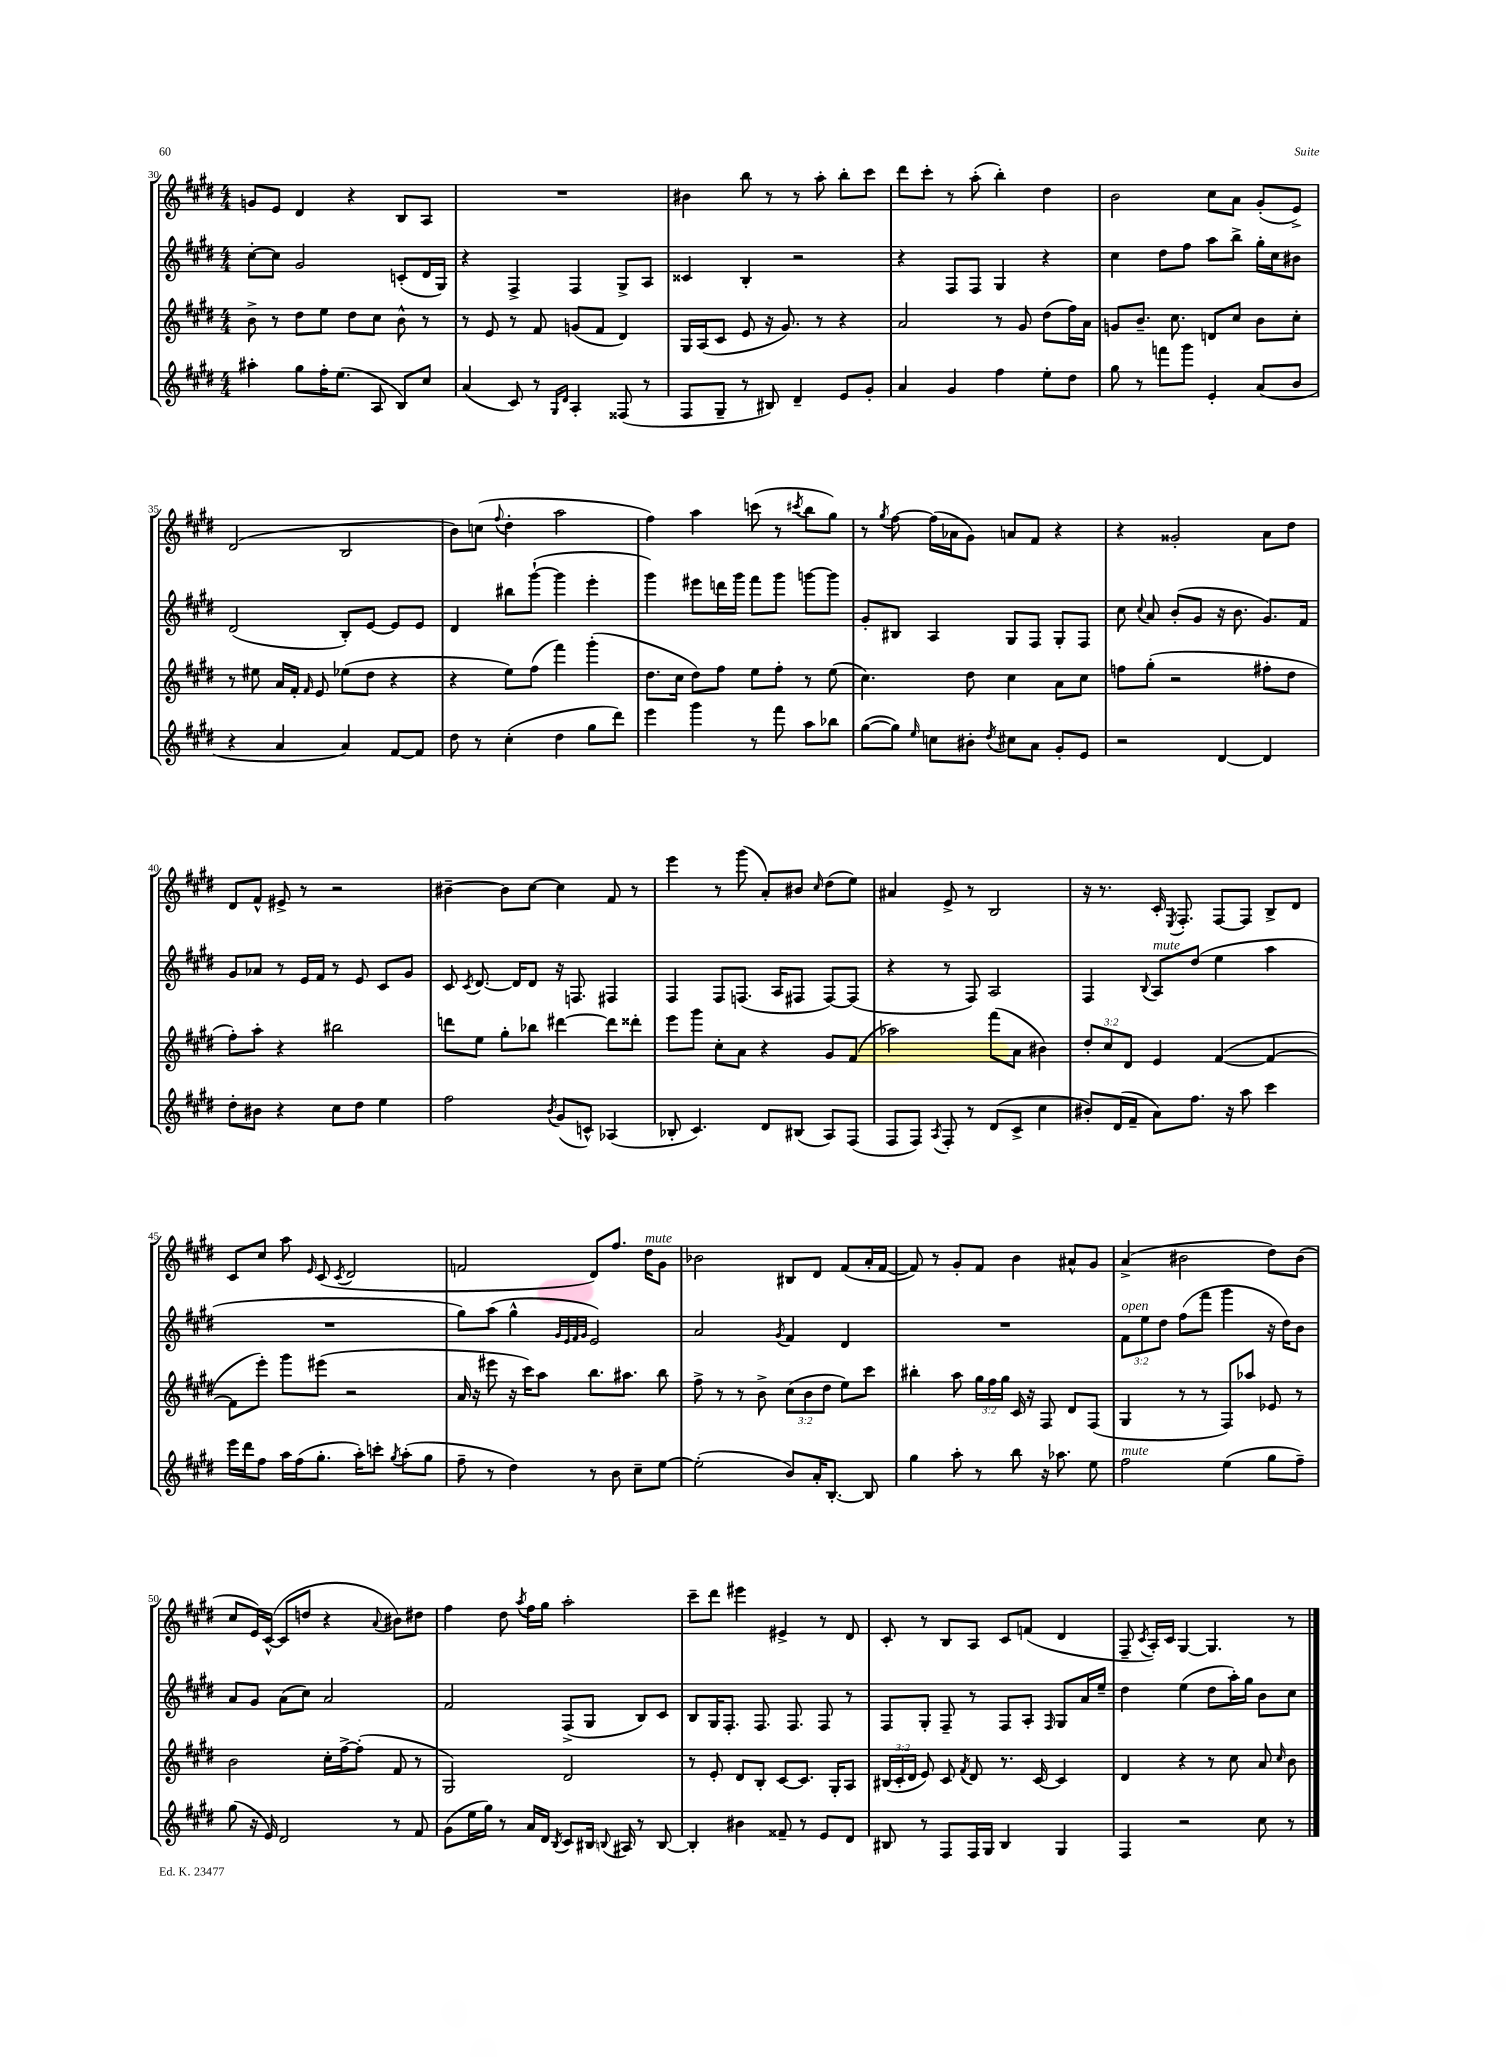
<<
\new StaffGroup <<
\new Staff = "s0" {
    \clef treble \key e \major \numericTimeSignature \time 4/4
    \autoBeamOff g'8[ e'8] dis'4 r4 b8[ a8] |
    R1 |
    bis'4 b''8 r8 r8 a''8-. b''8[-. cis'''8] |
    dis'''8[ cis'''8]-. r8 a''8-.( b''4-.) dis''4 |
    b'2 cis''8[ a'8] gis'8[-.( e'8]->) |
    dis'2( b2 |
    b'8[) c''8]( \appoggiatura { fis''8 } dis''4-. a''2 |
    fis''4) a''4 c'''8( r8 \acciaccatura { cis'''8 } b''8[ gis''8]) |
    r8 \acciaccatura { gis''8 } fis''8~ fis''16[( aes'16 gis'8]) a'8[ fis'8] r4 |
    r4 gisis'2-. a'8[ dis''8] |
    dis'8[ fis'8]-^ eis'8-> r8 r2 |
    bis'4~-- bis'8[ cis''8]~ cis''4 fis'8 r8 |
    e'''4 r8 gis'''8( a'8[-.) bis'8] \grace { cis''16 } dis''8[( e''8]) |
    ais'4 e'8-> r8 b2 |
    r16 r8. cis'16-. \acciaccatura { e8 } fis8.-. fis8[~ fis8] b8[-> dis'8] |
    cis'8[ cis''8] a''8 \grace { e'16 } cis'8( \acciaccatura { cis'8 } dis'2 |
    f'2 dis'8[) fis''8.] dis''16[^\markup { \italic "mute" } gis'8] |
    bes'2 bis8[ dis'8] fis'8[( a'16-. fis'16]~ |
    fis'8) r8 gis'8[-. fis'8] b'4 ais'8[-^ gis'8] |
    a'4->( bis'2 dis''8[) bis'8]( |
    cis''8[ e'16) cis'16]~-^( cis'8[ d''8] r4 \appoggiatura { a'8 } bis'8[) dis''8] |
    fis''4 dis''8 \acciaccatura { a''8 } fis''16[ gis''16] a''2-. |
    cis'''8[-- dis'''8] eis'''4 eis'4-> r8 dis'8 |
    cis'8-. r8 b8[ a8] cis'8[ f'8]( dis'4 |
    fis8-- \acciaccatura { cis'8 } a16[-.) cis'16] gis4~ gis4. r8 \bar "|." |
}
\new Staff = "s1" {
    \clef treble \key e \major \numericTimeSignature \time 4/4 \override Staff.TupletNumber.text = #tuplet-number::calc-fraction-text
    \autoBeamOff cis''8[~-. cis''8] gis'2 c'8[-.( dis'16 gis16]) |
    r4 fis4-> fis4 gis8[-> a8] |
    cisis'4 b4-. r2 |
    r4 fis8[ fis8] gis4 r4 |
    cis''4 dis''8[ fis''8] a''8[ b''8]-> gis''16[-. cis''16 bis'8] |
    dis'2( b8[-.) e'8]~ e'8[ e'8] |
    dis'4 bis''8[ gis'''8]~-!( gis'''4 e'''4-. |
    gis'''4) eis'''8[ d'''16 gis'''16] fis'''8[ gis'''8] g'''8[~ g'''8] |
    gis'8[-. bis8] a4 gis8[ fis8] gis8[-. fis8] |
    cis''8 \appoggiatura { cis''8 } a'8 b'8[-.( gis'8] r16 b'8. gis'8.[) fis'16] |
    gis'8[ aes'8] r8 e'16[ fis'16] r8 e'8 cis'8[ gis'8] |
    cis'8 \acciaccatura { cis'8 } dis'8.~ dis'16[ dis'8] r16 f8. fis4 |
    fis4 fis8[ f8.]( a16[ fis8] fis8[~) fis8]( |
    r4 r8 fis8) a2 |
    fis4 \appoggiatura { b8 } a8[^\markup { \italic "mute" } dis''8]( e''4 a''4 |
    R1 |
    gis''8[) a''8]( gis''4-^ \grace { gis'32[ e'32 fis'32 gis'32] } e'2) |
    a'2 \acciaccatura { gis'8 } fis'4 dis'4 |
    R1 |
    \tuplet 3/2 { fis'8[^\markup { \italic "open" } e''8 dis''8] } fis''8[( fis'''8] gis'''4 r16 dis''16[) b'8] |
    a'8[ gis'8] a'8[( cis''8]) a'2 |
    fis'2 fis8[->( gis8] b8[) cis'8] |
    b8[ gis16 fis8.]-. fis8. fis8. fis8 r8 |
    fis8[ gis8]-. fis8-- r8 fis8[ a8]-. \grace { fis16 } gis8[ a'16 e''16]-- |
    dis''4 e''4( dis''8[ a''16-.) gis''16] b'8[ cis''8] \bar "|." |
}
\new Staff = "s2" {
    \clef treble \key e \major \numericTimeSignature \time 4/4 \override Staff.TupletNumber.text = #tuplet-number::calc-fraction-text
    \autoBeamOff b'8-> r8 dis''8[ e''8] dis''8[ cis''8] b'8-^ r8 |
    r8 e'8 r8 fis'8 g'8[( fis'8] dis'4) |
    gis16[ a16( cis'8] e'8 r16 gis'8.) r8 r4 |
    a'2 r8 gis'8 dis''8[( fis''16) a'16] |
    g'8[ b'8.]-- cis''8. d'8[ cis''8] b'8[ cis''8]-. |
    r8 eis''8 a'16[ fis'16]-. \grace { fis'16 } e'8 ees''8[( dis''8] r4 |
    r4 e''8[) fis''8]( fis'''4) gis'''4-.( |
    dis''8.[ cis''16] dis''8[) fis''8] e''8[ fis''8]-. r8 e''8( |
    cis''4.) dis''8 cis''4 a'8[ cis''8] |
    f''8[ gis''8]-.( r2 fis''8[-. dis''8] |
    fis''8[-.) a''8]-. r4 bis''2 |
    d'''8[ e''8] gis''8[-. bes''8] dis'''4~ dis'''8[ disis'''8]-. |
    e'''8[ gis'''8] cis''8[-. a'8] r4 gis'8[ fis'8]( |
    aes''2) fis'''8[( a'8] bis'4) |
    \tuplet 3/2 { dis''8[-. cis''8 dis'8] } e'4 fis'4~( fis'4~ |
    fis'8[ e'''8]-.) gis'''8[ eis'''8]( r2 |
    a'16 r16 eis'''8 r16 cis'''16[) a''8] b''8.[ ais''8.] b''8 |
    fis''8-> r8 r8 b'8-> \tuplet 3/2 { cis''8[( b'8 dis''8] } e''8[) cis'''8] |
    bis''4-. a''8 \tuplet 3/2 { gis''16[ fis''16 gis''16] } cis'16 r16 fis8 dis'8[ fis8]( |
    gis4 r8 r8 fis8[) aes''8] ees'8 r8 |
    b'2 cis''16[-. fis''16~-> fis''8]-.( fis'8 r8 |
    gis2) dis'2 |
    r8 e'8-. dis'8[ b8]-. cis'8[~ cis'8.] gis16[-. a8] |
    \tuplet 3/2 { bis16[( cis'16-. dis'16] } e'8) cis'8 \acciaccatura { fis'8 } dis'8 r8. cis'16~ cis'4 |
    dis'4 r4 r8 cis''8 a'8 \grace { cis''16 } b'8 \bar "|." |
}
\new Staff = "s3" {
    \clef treble \key e \major \numericTimeSignature \time 4/4
    \autoBeamOff ais''4-. gis''8[ fis''16-. e''8.]( a8 b8[) cis''8] |
    a'4( cis'8) r8 \grace { gis16[ dis'16] } a4-. fisis8( r8 |
    fis8[ gis8]-- r8 bis8) dis'4-- e'8[ gis'8]-. |
    a'4 gis'4 fis''4 e''8[-. dis''8] |
    gis''8 r8 f'''8[ gis'''8] e'4-. a'8[( b'8] |
    r4 a'4 a'4) fis'8[~ fis'8] |
    dis''8 r8 cis''4-.( dis''4 gis''8[ dis'''8]) |
    e'''4 gis'''4 r8 fis'''8 a''8[ bes''8] |
    gis''8[~( gis''8]) \grace { e''16 } c''8[ bis'8]-. \acciaccatura { dis''8 } cis''8[ a'8] gis'8[-. e'8] |
    r2 dis'4~ dis'4 |
    dis''8[-. bis'8] r4 cis''8[ dis''8] e''4 |
    fis''2 \acciaccatura { b'8 } gis'8[( c'8]-^) aes4( |
    bes8-. cis'4.) dis'8[ bis8]( a8[) fis8]( |
    fis8[ fis8]) \acciaccatura { a8 } fis8-. r8 dis'8[( cis'8]-> cis''4 |
    bis'8[-.) dis'16( fis'16]-- a'8[) fis''8.] r16 a''8 cis'''4 |
    e'''16[ dis'''16 fis''8] a''16[ fis''16( gis''8.]-. a''16[-.) c'''8]-. \acciaccatura { gis''8 } a''8[-.( gis''8] |
    fis''8-- r8 dis''4) r8 b'8 cis''8[-- e''8]~ |
    e''2-.( b'8[) a'16-. b8.]~-. b8 |
    gis''4 a''8-. r8 b''8 r16 aes''8. e''8 |
    fis''2^\markup { \italic "mute" } e''4( gis''8[ fis''8]--) |
    gis''8( r16 e'16) dis'2 r8 fis'8 |
    gis'8[( e''16 gis''16]) r8 a'16[ dis'16] \acciaccatura { b8 } cis'8[ bis16] \appoggiatura { b8 } ais16 r8 b8~ |
    b4-. bis'4 fisis'8-- r8 e'8[ dis'8] |
    bis8 r8 fis8[ fis16 gis16] bis4 gis4 |
    fis4 r2 cis''8 r8 \bar "|." |
}
>>
>>
\layout { \context { \Score currentBarNumber = #30 } }
